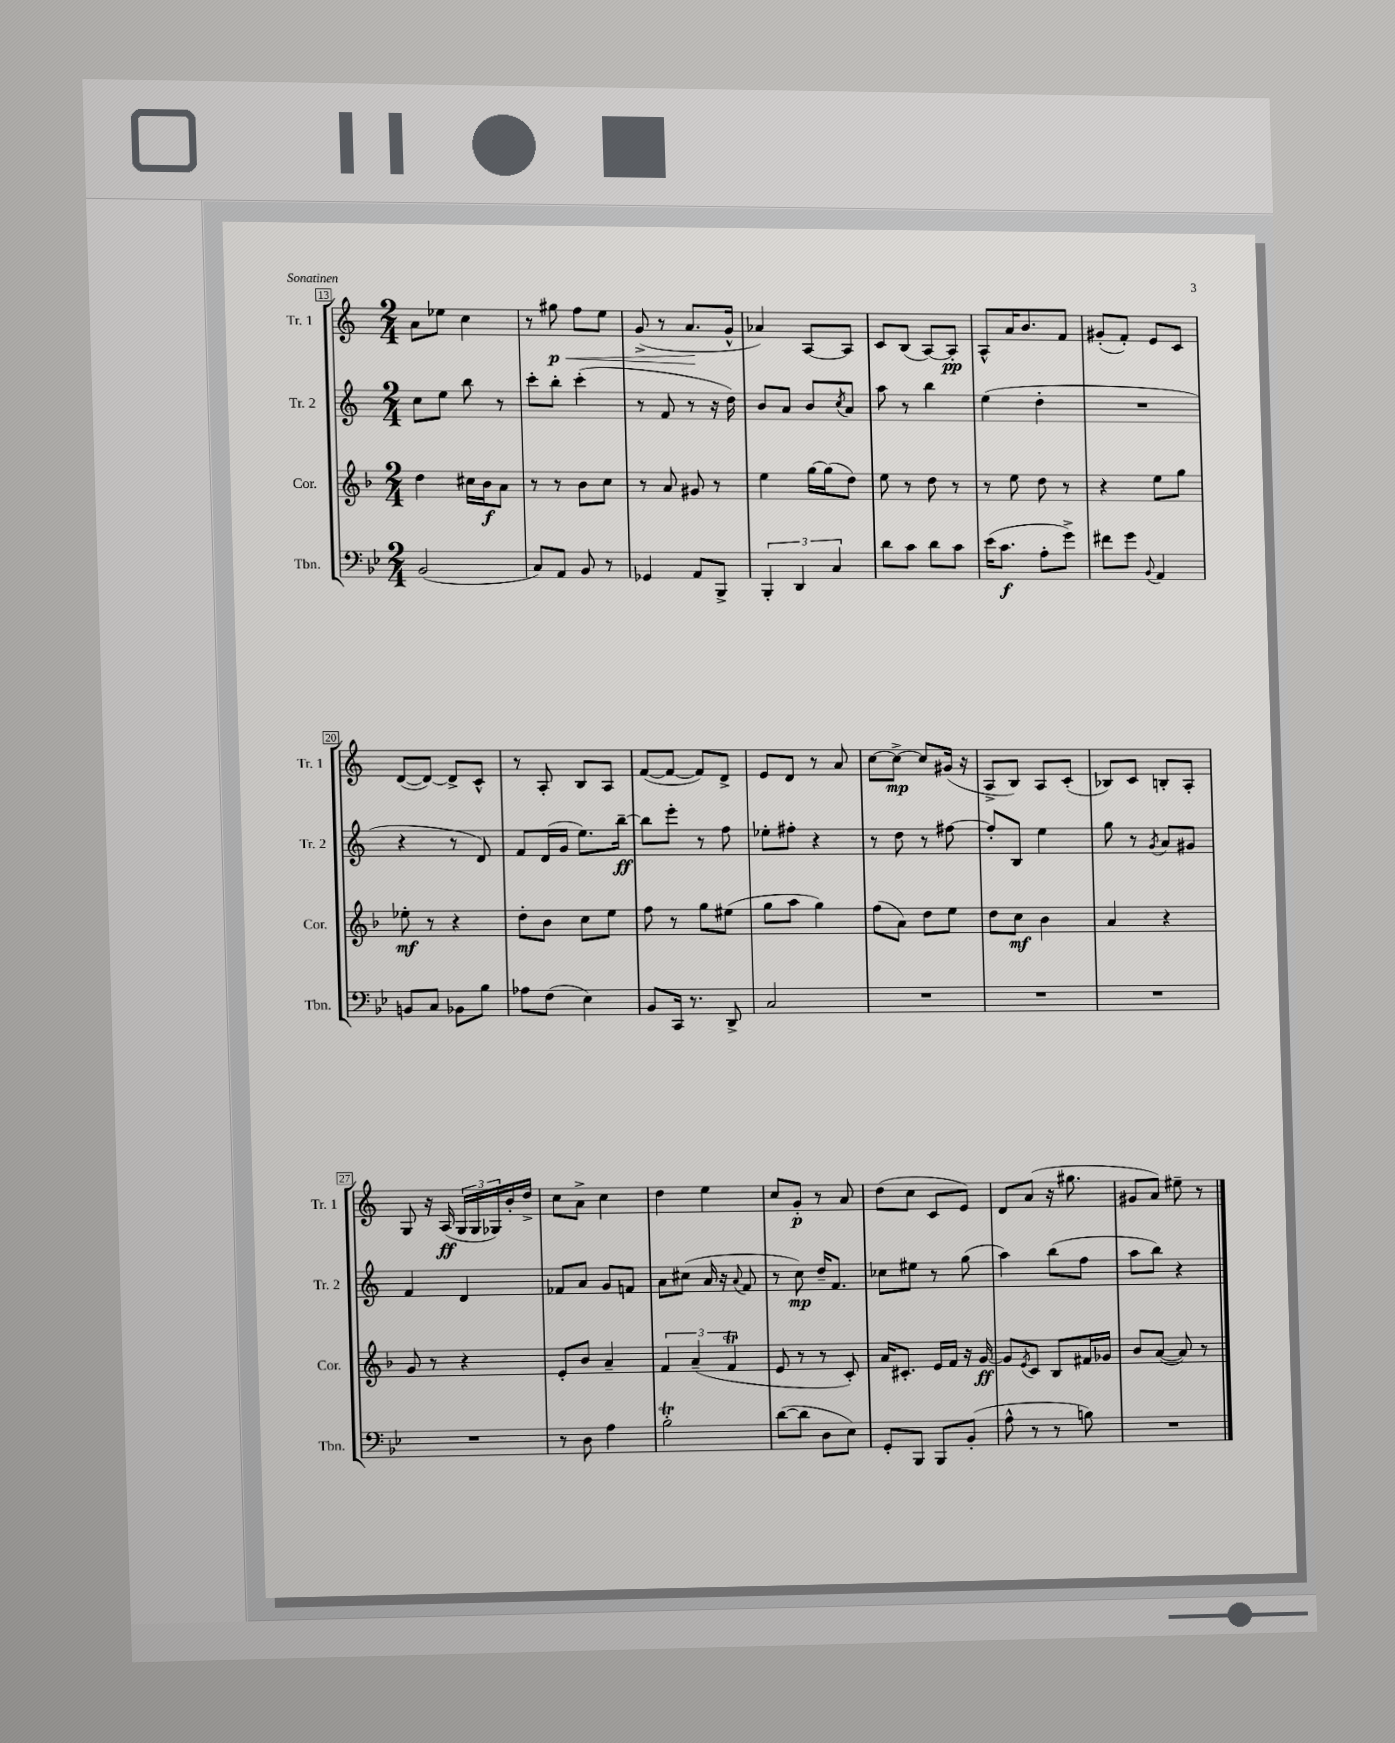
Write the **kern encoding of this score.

**kern	**kern	**kern	**kern
*staff4	*staff3	*staff2	*staff1
*clefF4	*clefG2	*clefG2	*clefG2
*k[b-e-]	*k[b-]	*k[]	*k[]
*M2/4	*M2/4	*M2/4	*M2/4
(2BB-/	4dd\	8cc\L	8a\L
.	.	8ee\J	8ee-\J
.	16cc#\LL	8bb\	4cc\
.	16b-\J	.	.
.	8a\J	8r	.
=	=	=	=
8C/L)	8r	8ccc'\L	8r
8AA/J	8r	8bb'\J	8gg#\
8BB-/	8b-\L	(4ccc'\	8ff\L
8r	8cc\J	.	8ee\J
=	=	=	=
4GG-/	8r	8r	(8g^/
.	8a/	8f/	8r
8AA/L	8g#/	8r	8.a/L
8BBB-^/J	8r	16r	.
.	.	16dd\)	16g^^/Jk
=	=	=	=
6BBB-'/	4ee\	8b/L	4a-/)
.	.	8a/J	.
6DD/	.	.	.
.	[16gg\LL	8b/L	[8A/L
.	(16gg\]J	.	.
6C/	.	.	.
.	.	8qcc/	.
.	8dd\J)	8a/J	8A/]J
=	=	=	=
8d\L	8ee\	8aa\	8c/L
8c\J	8r	8r	(8B/J
8d\L	8dd\	4bb\	[8A/L)
8c\J	8r	.	8A'/]J
=	=	=	=
(16e-\LK	8r	(4ee\	8A^^/L
8.c\J	.	.	.
.	8ee\	.	16a/K
.	.	.	8.b/
8A'\L	8dd\	4dd'\	.
8g^\J)	8r	.	8f/J
=	=	=	=
8f#\L	4r	2r	(8g#'/L
8g\J	.	.	8f'/J)
8qqBB-/	.	.	.
4AA/	8ee\L	.	8e/L
.	8gg\J	.	8c/J
=	=	=	=
8BB/L	8ee-'\	4r	([8d/L
8C/J	8r	.	8d/_J)
8BB-\L	4r	8r	8d^/]L
8B-\J	.	8d/)	8c^^/J
=	=	=	=
8A-\L	8dd'\L	8f/L	8r
(8F\J	8b-\J	(16d/L	8A'/
.	.	16g/JJ	.
4E-\)	8cc\L	8.ee\L)	8B/L
.	8ee\J	.	8A/J
.	.	[16bb~\Jk	.
=	=	=	=
8BB-/L	8ff\	8bb\]L	([8f/L
16CC/Jk	8r	8eee'\J	8f/_J
8.r	.	.	.
.	8gg\L	8r	8f/]L)
8DD^/	(8ee#\J	8ff\	8d^/J
=	=	=	=
2C/	8gg\L	8ee-'\L	8e/L
.	8aa\J	8ff#'\J	8d/J
.	4gg\)	4r	8r
.	.	.	8a/
=	=	=	=
2r	(8ff\L	8r	[8cc\L
.	8a\J)	8dd\	8cc^\_J
.	8dd\L	8r	8cc/]L
.	8ee\J	[8ff#\	(16g#/Jk
.	.	.	16r
=	=	=	=
2r	8dd\L	8ff#'/]L	8A^/L
.	8cc\J	8B/J	8B/J)
.	4b-\	4ee\	8A/L
.	.	.	(8c'/J
=	=	=	=
2r	4a/	8gg\	8B-/L)
.	.	8r	8c/J
.	.	8qg/	.
.	4r	8a/L	8B'/L
.	.	8g#/J	8A'/J
=	=	=	=
2r	8g/	4f/	8G/
.	8r	.	16r
.	.	.	(16A/
.	4r	4d/	24G/LL
.	.	.	24G/
.	.	.	24G-/)
.	.	.	16b'/
.	.	.	16dd^/JJ
=	=	=	=
8r	8e'/L	8f-/L	8cc\L
8D\	8b-/J	8a/J	8a^\J
4A\	4a~/	8g/L	4cc\
.	.	8f/J	.
=	=	=	=
2B-'\	6f/	8a\L	4dd\
.	.	(8cc#\J	.
.	(6a~/	.	.
.	.	16a/	4ee\
.	.	16r	.
.	6f/	.	.
.	.	8qqa/	.
.	.	8f/	.
=	=	=	=
([8d\L	8e/	8r	8cc/L
8d\]J	8r	8cc\)	8g'/J
8D\L	8r	16dd~/LK	8r
.	.	8.f/J	.
8E-\J)	8c'/)	.	8a/
=	=	=	=
8GG'/L	16a/LK	8cc-\L	(8dd\L
.	8.c#'/J	.	.
8BBB-/J	.	8ee#\J	8cc\J
8BBB-/L	16e/LL	8r	8c/L
.	16f/JJ	.	.
(8BB-'/J	16r	(8gg\	8e/J)
.	[16g/	.	.
=	=	=	=
8A^^\	8g/]L	4aa\)	8d/L
.	8qe/	.	.
8r	8c/J	.	(8a/J
8r	8B-/L	(8bb\L	16r
.	.	.	8.gg#\
8B\)	16f#/L	8ff\J	.
.	16g-/JJ	.	.
=	=	=	=
2r	8b-/L	8aa\L	8g#/L
.	([8a/J	8bb\J)	8a/J)
.	8a/])	4r	8ee#~\
.	8r	.	8r
==	==	==	==
*-	*-	*-	*-
